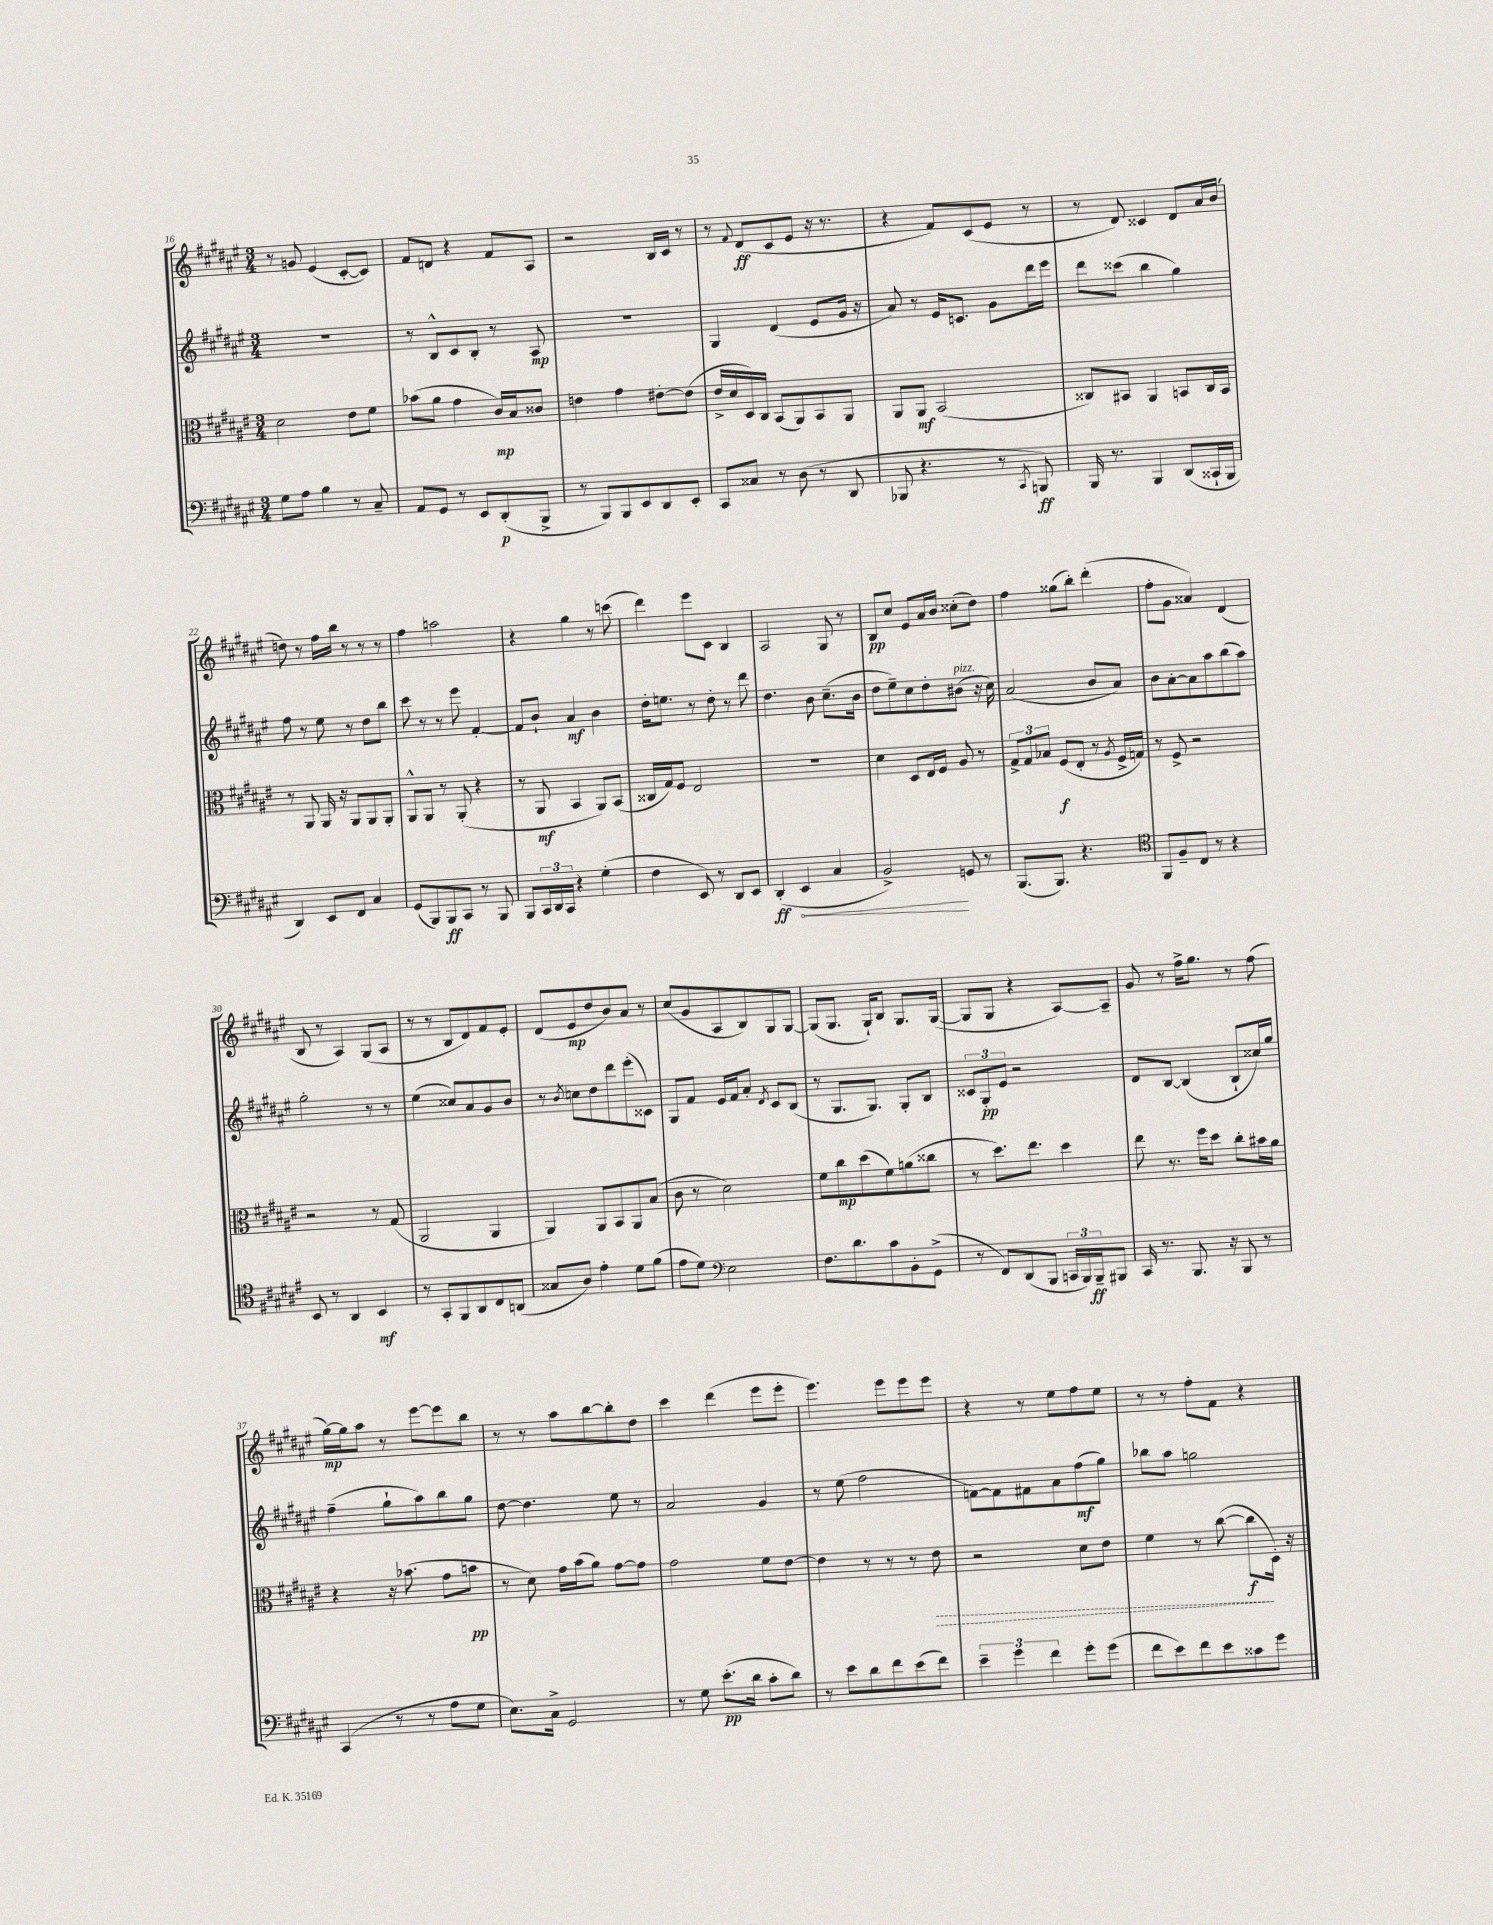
<<
\new StaffGroup <<
\new Staff = "s0" {
    \clef treble \key fis \major \numericTimeSignature \time 3/4
    r8 g'8 eis'4( cis'8~-. cis'8) |
    fis'8 d'8 r4 fis'8 ais8 |
    r2 b16 cis'16 r8 |
    r8 \appoggiatura { fis'8 } dis'8\ff( cis'8 eis'8 r16 r8. |
    r4 fis'8) cis'8( eis'8 r8 |
    r8 dis'8) cisis'4 dis'8 ais'16 b'16( |
    d''8) r8 fis''16 b''16 r8 r8 r8 |
    fis''4 a''2 |
    r4 gis''4 r8 c'''8( |
    dis'''4) eis'''8 cis'8 b4 |
    ais2 gis8 r8 |
    b8\pp cis''8 eis'8 ais'16 b'16 cisis''8-.( dis''8) |
    fis''4 gisis''8( b''8-.) dis'''4-.( |
    fis''8-. gis'8 aisis'4) dis'4( |
    b8 r8 ais4) gis8( ais8 |
    r8 r8 b8 dis'8) fis'8 eis'8-. |
    dis'8( eis'8\mp dis''8 b'8) ais'8 r8 |
    cis''8( gis'8 ais8 b8) gis8 gis8~ |
    gis8( gis8. gis16-!) b8 gis8. gis16~( |
    gis8 gis8 r4 ais8~) ais8-- |
    gis'8 r8 fis''16-> gis''8. r8 fis''8( |
    gis''16~\mp) gis''16 ais''8 r8 eis'''8~ eis'''8 b''8 |
    r8 r8 ais''8 b''8~ b''8-. dis''8 |
    cis'''4 dis'''4( eis'''8 eis'''8-. |
    eis'''4.) eis'''8 eis'''8 eis'''8 |
    r4 r8 eis''8 fis''8 eis''8 |
    r8 r8 fis''8-. fis'8 r4 \bar "|." |
}
\new Staff = "s1" {
    \clef treble \key fis \major \numericTimeSignature \time 3/4
    R2. |
    r8 b8-^ cis'8 b8-. r8 ais8\mp |
    R2. |
    gis4 dis'4( eis'8 gis'16 r16 |
    ais'8) r8 eis'16 c'8. gis'8 dis'''16 eis'''16 |
    dis'''8 cisis'''8( b''4 gis''4) |
    fis''8 r8 eis''8 r8 dis''8 b''8 |
    cis'''8 r8 r8 eis'''8 fis'4~-. |
    fis'8 b'8-! ais'4\mf b'4 |
    dis''16-. e''8. r8 dis''8-. r8 dis'''8 |
    dis''4. b'8 cis''8.--( b'16 |
    dis''8 eis''8--) cis''8 dis''8-. bis'8^\markup { \italic "pizz." }( r16 cis''16) |
    ais'2( b'8 ais'8) |
    b'8 ais'8~-. ais'8 ais''8 b''8( ais''8) |
    gis''2-. r8 r8 |
    eis''4( cisis''8) ais'8 gis'8 b'8 |
    r8 \acciaccatura { b'8 } c''8 dis''8 dis'''8 eis'''8-.( cisis'8) |
    gis8 fis'8 eis'16 fis'16 ais'8-. \acciaccatura { dis'8 } cis'8 b8( |
    r8 gis8. gis8.) gis8-. b8 |
    \tuplet 3/2 { cisis'8 gis8-.\pp eis'8 } r2 |
    dis'8 b8~ b4( b8-! cisis''16) gis''16 |
    fis''4--( gis''8-! ais''8) b''8 gis''8 |
    dis''8~ dis''4. eis''8 r8 |
    ais'2 gis'4 |
    r8 eis''8( fis''2 |
    f'8~) f'8 fis'8 ais'8 fis''8\mf( gis''8) |
    bes''8 ais''8 g''2 \bar "|." |
}
\new Staff = "s2" {
    \clef alto \key fis \major \numericTimeSignature \time 3/4
    dis'2 eis'8 fis'8 |
    bes'8( ais'8 gis'4 cis'16\mp) b16 cisis'8 |
    e'4 gis'4 eis'8~-. eis'8( |
    eis'16-> dis'16 dis16) cis16 b,8( ais,8) b,8 ais,8 |
    ais,8 ais,8\mf b,2( |
    cisis8) bis,8 ais,4 b,8 cisis16 b,16 |
    r8 ais,8 ais,16 r16 ais,8 ais,8 ais,8-. |
    ais,8-^ ais,8 r8 ais,8-.( r4 |
    r8 ais,8\mf b,4 ais,8) b,8( |
    cisis16 gis16) fis8 eis2 |
    R2. |
    dis'4 dis8 eis16 fis16 ais8 r8 |
    \tuplet 3/2 { gis8-> gis8 bes8 } fis8\f( eis8-. r8 \acciaccatura { ais8 } fis16-> g16) |
    r8 fis8-> r2 |
    r2 r8 gis8( |
    ais,2 ais,4 |
    ais,4) ais,8 b,8 ais,8 b8( |
    cis'8 r8 dis'2) |
    fis'8 cis''8\mp dis''8( fis'8) a'8( cisis''8 |
    r8 dis''8.) eis''8. dis''4 |
    eis''8 r8. fis''16 dis''8 cis''8-. bis'16 ais'16 |
    r4 r16 bes'8.( gis'8 b'8\pp |
    r8 dis'8) gis'16 b'16( ais'8) gis'8~ gis'8 |
    gis'2 fis'8 eis'8~ |
    eis'4 r8 r8 r8 \once \override Hairpin.style = #'dashed-line eis'8\> |
    r2 dis'8 eis'8 |
    fis'4 r8 cis''8~( cis''8\f\! dis16-.) r16 \bar "|." |
}
\new Staff = "s3" {
    \clef bass \key fis \major \numericTimeSignature \time 3/4
    gis8 ais8 b4 r8 cis8-- |
    ais,8 gis,8 r8 eis,8 dis,8-.\p( b,,8-> |
    r8 b,,8) b,,8 eis,8 dis,8 eis,8-. |
    cis,8 cisis8 r8 dis8( r8 dis,8 |
    bes,,8 r4. r8 \acciaccatura { cis,8 } b,,8\ff) |
    b,,16 r8. b,,4 dis,8( cisis,16-! b,,16 |
    dis,4) eis,8 fis,8 cis4 |
    gis,8( b,,8) b,,8\ff cis,8 r8 b,,8 |
    b,,8 \tuplet 3/2 { cis,16 dis,16 cis,16 } r4 gis4-.( |
    fis4 eis,8) r8 dis,8 eis,8 |
    dis,4-.\ff( \once \override Hairpin.circled-tip = ##t eis,4\< cis4 |
    b,2->\!) g,8 r8 |
    b,,8.( b,,8.) r4. |
    \clef tenor fis,8 fis8-- cis8 r8 r4 |
    b,8 r8 ais,4 b,4\mf |
    r8 gis,8-. fis,8 ais,8 cis8 a,8( |
    gisis8 ais8) eis'4-. dis'8 fis'8( |
    eis'8 dis'8) \clef bass eis2 |
    fis8. dis'8. cis'8 b,8-. gis,8->( |
    r8 fis,8) dis,8( b,,8 \tuplet 3/2 { c,16 b,,16) b,,16--\ff } bis,,8 |
    cis,16 r8. b,,8. r16 b,,8 r8 |
    cis,4( r8 r8 ais8 gis8 |
    eis8.) cis16-> gis,2 |
    r8 gis8 eis'8.-.\pp( dis'16 cis'8-. dis'8) |
    r8 eis'8 dis'8 fis'8 eis'8( fis'8) |
    \tuplet 3/2 { eis'4-- gis'4 fis'4 } gis'8-. gis'8( |
    fis'8 eis'8) fis'8 eis'8 cisis'8 gis'8 \bar "|." |
}
>>
>>
\layout { \context { \Score currentBarNumber = #16 } }
